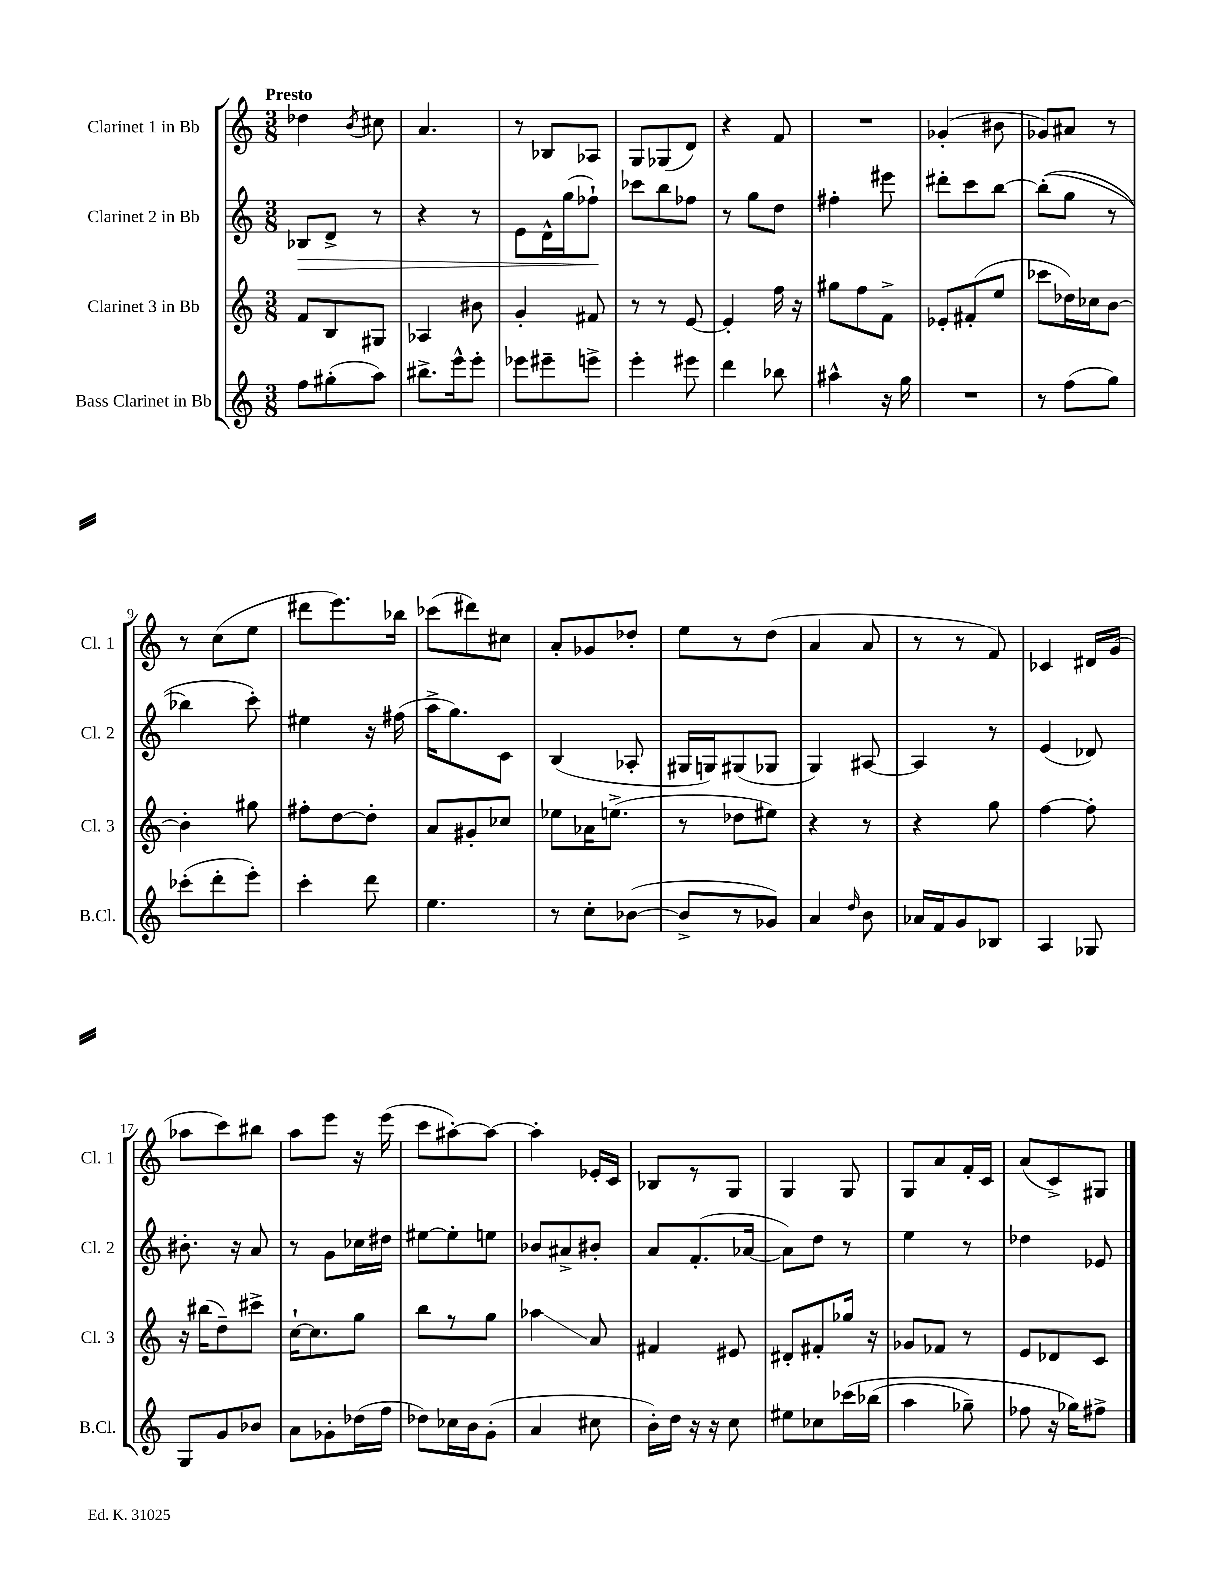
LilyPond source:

<<
\new StaffGroup <<
\new Staff = "s0" \with { instrumentName = "Clarinet 1 in Bb" shortInstrumentName = "Cl. 1" } {
    \clef treble \key c \major \numericTimeSignature \time 3/8 \tempo "Presto"
    \autoBeamOff des''4 \acciaccatura { b'8 } cis''8 |
    a'4. |
    r8 bes8[ aes8] |
    g8[ ges8( d'8]) |
    r4 f'8 |
    R4. |
    ges'4-.( bis'8 |
    ges'8[) ais'8] r8 |
    r8 c''8[( e''8] |
    dis'''8[ e'''8.) bes''16] |
    ces'''8[( dis'''8) cis''8] |
    a'8[-. ges'8 des''8]-. |
    e''8[ r8 d''8]( |
    a'4 a'8 |
    r8 r8 f'8) |
    ces'4 dis'16[ g'16]( |
    aes''8[ c'''8) bis''8] |
    a''8[ e'''8] r16 e'''16( |
    c'''8[ ais''8~-.) ais''8]~ |
    ais''4-. ees'16[-. c'16] |
    bes8[ r8 g8] |
    g4 g8 |
    g8[ a'8 f'16-. c'16] |
    a'8[( c'8->) gis8] \bar "|." |
}
\new Staff = "s1" \with { instrumentName = "Clarinet 2 in Bb" shortInstrumentName = "Cl. 2" } {
    \clef treble \key c \major \numericTimeSignature \time 3/8
    \autoBeamOff bes8[\> d'8]-> r8 |
    r4 r8 |
    e'8[ d'16-^ g''16( fes''8]-!\!) |
    ces'''8[ b''8 fes''8] |
    r8 g''8[ d''8] |
    fis''4-. eis'''8 |
    dis'''8[-. c'''8 b''8]~ |
    b''8[-.(\( g''8] r8 |
    bes''4) c'''8-.\) |
    eis''4 r16 fis''16( |
    a''16[-> g''8.) c'8] |
    b4( aes8-. |
    gis16[ g16) gis8( ges8] |
    g4) ais8~ |
    ais4 r8 |
    e'4( des'8) |
    bis'8.-. r16 a'8 |
    r8 g'8[ ces''16 dis''16] |
    eis''8[~ eis''8-. e''8] |
    bes'8[ ais'8-> bis'8]-. |
    a'8[ f'8.-.( aes'16]~ |
    aes'8[) d''8] r8 |
    e''4 r8 |
    des''4 ees'8 \bar "|." |
}
\new Staff = "s2" \with { instrumentName = "Clarinet 3 in Bb" shortInstrumentName = "Cl. 3" } {
    \clef treble \key c \major \numericTimeSignature \time 3/8
    \autoBeamOff f'8[ b8 gis8] |
    aes4 bis'8 |
    g'4-. fis'8 |
    r8 r8 e'8~ |
    e'4-. f''16 r16 |
    gis''8[ f''8 f'8]-> |
    ees'8[-. fis'8-.( e''8] |
    ces'''8[ des''16) ces''16 b'8]~ |
    b'4-. gis''8 |
    fis''8[-. d''8~ d''8]-. |
    a'8[ gis'8-. ces''8] |
    ees''8[ aes'16 e''8.]->( |
    r8 des''8[ eis''8]) |
    r4 r8 |
    r4 g''8 |
    f''4~ f''8-. |
    r16 bis''16[( d''8--) cis'''8]-> |
    c''16[~-! c''8. g''8] |
    b''8[ r8 g''8] |
    aes''4\glissando a'8 |
    fis'4 eis'8 |
    dis'8[-. fis'8-. ges''16] r16 |
    ges'8[ fes'8] r8 |
    e'8[ des'8 c'8] \bar "|." |
}
\new Staff = "s3" \with { instrumentName = "Bass Clarinet in Bb" shortInstrumentName = "B.Cl." } {
    \clef treble \key c \major \numericTimeSignature \time 3/8
    \autoBeamOff f''8[ gis''8-.( a''8]) |
    bis''8.[-> e'''16-^ e'''8]-. |
    ees'''8[ eis'''8-- e'''8]-> |
    e'''4-. eis'''8 |
    d'''4 bes''8 |
    ais''4-^ r16 g''16 |
    R4. |
    r8 f''8[( g''8]) |
    ces'''8[-.( d'''8-. e'''8]-.) |
    c'''4-. d'''8 |
    e''4. |
    r8 c''8[-. bes'8]~( |
    bes'8[-> r8 ges'8]) |
    a'4 \grace { d''16 } b'8 |
    aes'16[ f'16 g'8 bes8] |
    a4 ges8 |
    g8[ g'8 bes'8] |
    a'8[ ges'8-. des''16( f''16] |
    des''8[) ces''16 b'16 g'8]-.( |
    a'4 cis''8 |
    b'16[-.) d''16] r16 r16 c''8 |
    eis''8[ ces''8 ces'''16\( bes''16]( |
    a''4 ges''8--) |
    fes''8 r16 ges''16[\) fis''8]-> \bar "|." |
}
>>
>>
